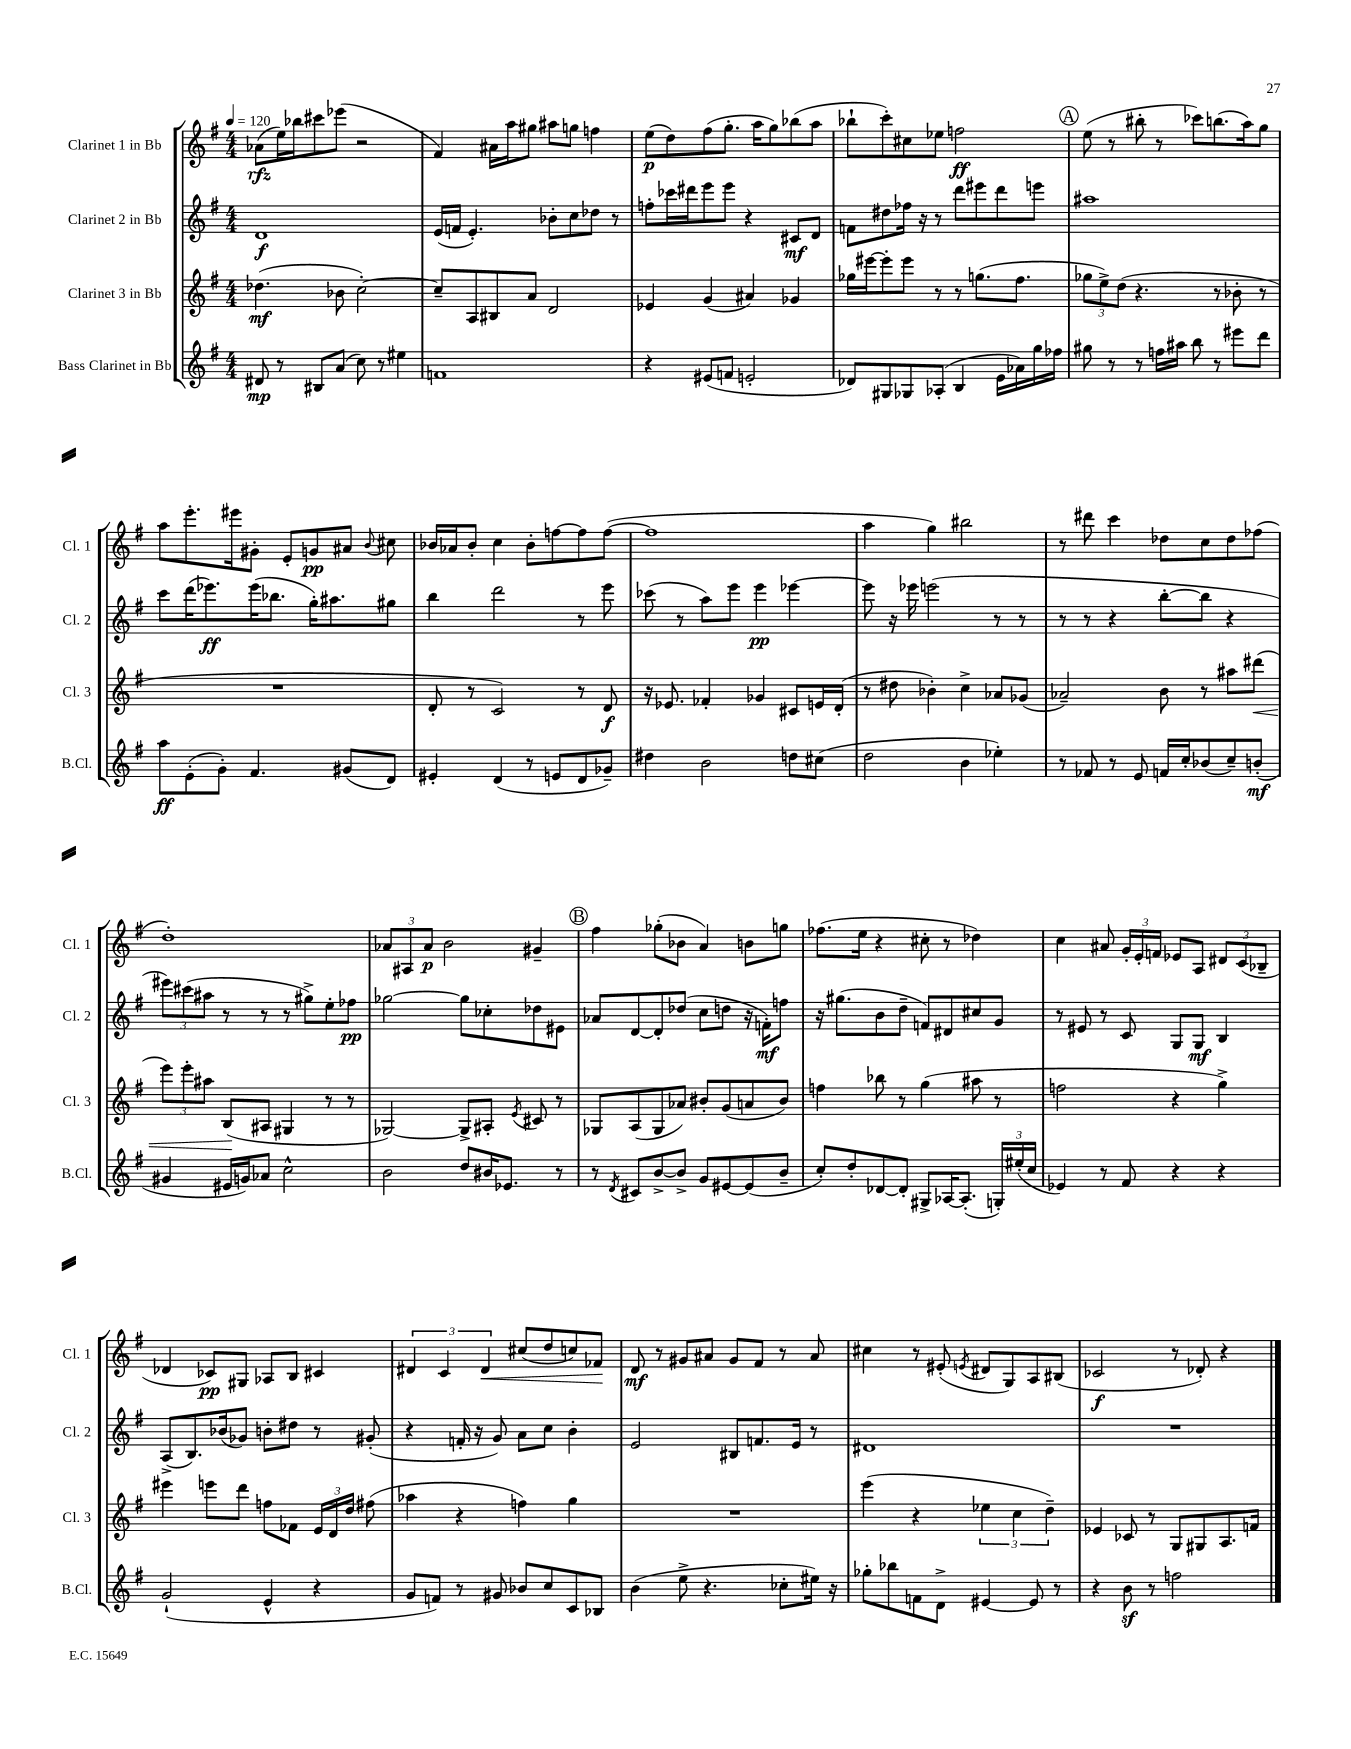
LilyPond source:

<<
\new StaffGroup <<
\new Staff = "s0" \with { instrumentName = "Clarinet 1 in Bb" shortInstrumentName = "Cl. 1" } {
    \clef treble \key g \major \numericTimeSignature \time 4/4 \tempo 4 = 120
    \autoBeamOff aes'8[\rfz( e''16) bes''16 cis'''8 ees'''8]( r2 |
    fis'4) ais'16[ a''16 gis''8] ais''8[ g''8] f''4 |
    e''8[\p( d''8) fis''8( g''8.]-. a''16[ g''8) bes''8( a''8] |
    bes''8[-! c'''8-.) cis''8 ees''8] f''2\ff |
    \mark \markup { \circle "A" } e''8( r8 bis''8-. r8 ces'''8[) b''8.( a''16) g''8] |
    a''8[ e'''8.-. eis'''16 gis'8]-. e'8[-. g'8\pp ais'8] \appoggiatura { b'8 } cis''8 |
    bes'16[ aes'16 bes'8]-. c''4 bes'8[-. f''8~ f''8 f''8]~( |
    f''1 |
    a''4 g''4) bis''2 |
    r8 dis'''8 c'''4 des''8[ c''8 des''8 fes''8]( |
    d''1-.) |
    \tuplet 3/2 { aes'8[ ais8 aes'8]\p } b'2 gis'4-- |
    \mark \markup { \circle "B" } fis''4 ges''8[-.( bes'8] a'4) b'8[ g''8] |
    fes''8.[( e''16] r4 cis''8-. r8 des''4) |
    c''4 ais'8 \tuplet 3/2 { g'16[-. e'16-. f'16] } ees'8[ a8] \tuplet 3/2 { dis'8[ c'8( bes8]-- } |
    des'4 ces'8[\pp) gis8] aes8[ b8] cis'4 |
    \tuplet 3/2 { dis'4 c'4 dis'4\< } cis''8[( d''8 c''8) fes'8]\! |
    d'8\mf r8 gis'8[ ais'8] gis'8[ fis'8] r8 ais'8 |
    cis''4 r8 eis'8-.( \acciaccatura { e'8 } dis'8[ g8) a8 bis8]( |
    ces'2\f r8 des'8-.) r4 \bar "|." |
}
\new Staff = "s1" \with { instrumentName = "Clarinet 2 in Bb" shortInstrumentName = "Cl. 2" } {
    \clef treble \key g \major \numericTimeSignature \time 4/4
    \autoBeamOff d'1\f |
    e'16[( f'16] e'4.-.) bes'8[-. c''8 des''8] r8 |
    f''8[-. ces'''16 dis'''16 e'''8 e'''8] r4 cis'8[\mf d'8] |
    f'8[ dis''8 fes''16] r16 r8 d'''8[ eis'''8 d'''8 e'''8] |
    \mark \markup { \circle "A" } ais''1 |
    c'''8[ d'''16( ees'''8.\ff) ees'''16( bes''8.] g''16[-.) ais''8. gis''8] |
    b''4 d'''2 r8 e'''8 |
    ces'''8( r8 a''8[) e'''8] e'''4\pp ees'''4~ |
    ees'''8 r16 ees'''16 e'''2( r8 r8 |
    r8 r8 r4 b''8[~-. b''8] r4 |
    \tuplet 3/2 { eis'''8[) cis'''8( ais''8] } r8 r8 r8 gis''8[->) e''8-. fes''8]\pp |
    ges''2~ ges''8[ ces''8-. des''8 eis'8] |
    \mark \markup { \circle "B" } aes'8[ d'8~ d'8-. des''8]( c''8[ d''8] r16 f'16[-.\mf) f''8] |
    r16 gis''8.[( b'8 d''8]-- f'8[) dis'8 cis''8 g'8] |
    r8 eis'8 r8 c'8 g8[ g8]\mf b4 |
    a8[->( b8.) bes'16( ges'8]) b'8[-. dis''8] r8 gis'8-.( |
    r4 f'16-. r16 g'8) a'8[ c''8] b'4-. |
    e'2 bis8[ f'8. e'16] r8 |
    dis'1 |
    R1 \bar "|." |
}
\new Staff = "s2" \with { instrumentName = "Clarinet 3 in Bb" shortInstrumentName = "Cl. 3" } {
    \clef treble \key g \major \numericTimeSignature \time 4/4
    \autoBeamOff des''4.\mf( bes'8 c''2~-.) |
    c''8[-- a8 bis8 a'8] d'2 |
    ees'4 g'4( ais'4) ges'4 |
    ges''16[ eis'''16~ eis'''8-. eis'''8] r8 r8 g''8.[( fis''8.] |
    \mark \markup { \circle "A" } \tuplet 3/2 { ges''8[ e''8->) d''8]( } r4. r8 bes'8-. r8 |
    R1 |
    d'8-. r8 c'2) r8 d'8\f |
    r16 ees'8. fes'4-. ges'4 cis'8[ e'16 d'16]-.( |
    r8 dis''8 bes'4-.) c''4-> aes'8[ ges'8]( |
    aes'2--) b'8 r8 ais''8[ dis'''8]\<( |
    \tuplet 3/2 { e'''8[) e'''8-. ais''8] } b8[\!( ais8] gis4 r8 r8 |
    ges2~) ges8[-> ais8]-. \acciaccatura { e'8 } cis'8 r8 |
    \mark \markup { \circle "B" } ges8[ a8( ges8 aes'8]) bis'8[-. g'8( a'8 bis'8]) |
    f''4 bes''8 r8 g''4( ais''8 r8 |
    f''2 r4 g''4->) |
    eis'''4 e'''8[ d'''8] f''8[ fes'8] \tuplet 3/2 { e'16[ d'16 d''16] } fis''8( |
    aes''4 r4 f''4) g''4 |
    R1 |
    e'''4( r4 \tuplet 3/2 { ees''4 c''4 d''4--) } |
    ees'4 ces'8 r8 g8[ gis8 a8. f'16] \bar "|." |
}
\new Staff = "s3" \with { instrumentName = "Bass Clarinet in Bb" shortInstrumentName = "B.Cl." } {
    \clef treble \key g \major \numericTimeSignature \time 4/4
    \autoBeamOff dis'8\mp r8 bis8[ a'8]( c''8) r8 eis''4 |
    f'1 |
    r4 eis'8[( f'8] e'2-. |
    des'8[) gis8 ges8 aes8]-.( b4 e'16[ aes'16) g''16 fes''16] |
    \mark \markup { \circle "A" } gis''8 r8 r8 f''16[ ais''16] b''8 r8 eis'''8[ d'''8] |
    a''8[\ff e'8-.( g'8]-.) fis'4. gis'8[( d'8]) |
    eis'4-. d'4( r8 e'8[ d'8 ges'8]--) |
    dis''4 b'2 d''8[ cis''8]( |
    d''2 b'4 ees''4-.) |
    r8 fes'8 r8 e'8 f'16[ c''16-. bes'8( c''8--) b'8]-.\mf( |
    gis'4 eis'16[ g'16) aes'8] c''2-^ |
    b'2 d''8[ bis'16 ees'8.] r8 |
    \mark \markup { \circle "B" } r8 \acciaccatura { d'8 } cis'8[ b'8~-> b'8]-> g'8[ eis'8~ eis'8( b'8]-- |
    c''8[-.) d''8-. des'8~ des'8]-. gis8[-> aes16~ aes8.]-.( \tuplet 3/2 { g16[-.) eis''16-.( c''16] } |
    ees'4) r8 fis'8 r4 r4 |
    g'2-!( e'4-^ r4 |
    g'8[ f'8]) r8 gis'8 bes'8[ c''8 c'8 bes8] |
    b'4( e''8-> r4. ces''8[-. eis''16]) r16 |
    ges''8[-. bes''8 f'8 d'8]-> eis'4~ eis'8 r8 |
    r4 b'8\sf r8 f''2 \bar "|." |
}
>>
>>
\layout { \context { \Score \remove "Bar_number_engraver" } }
